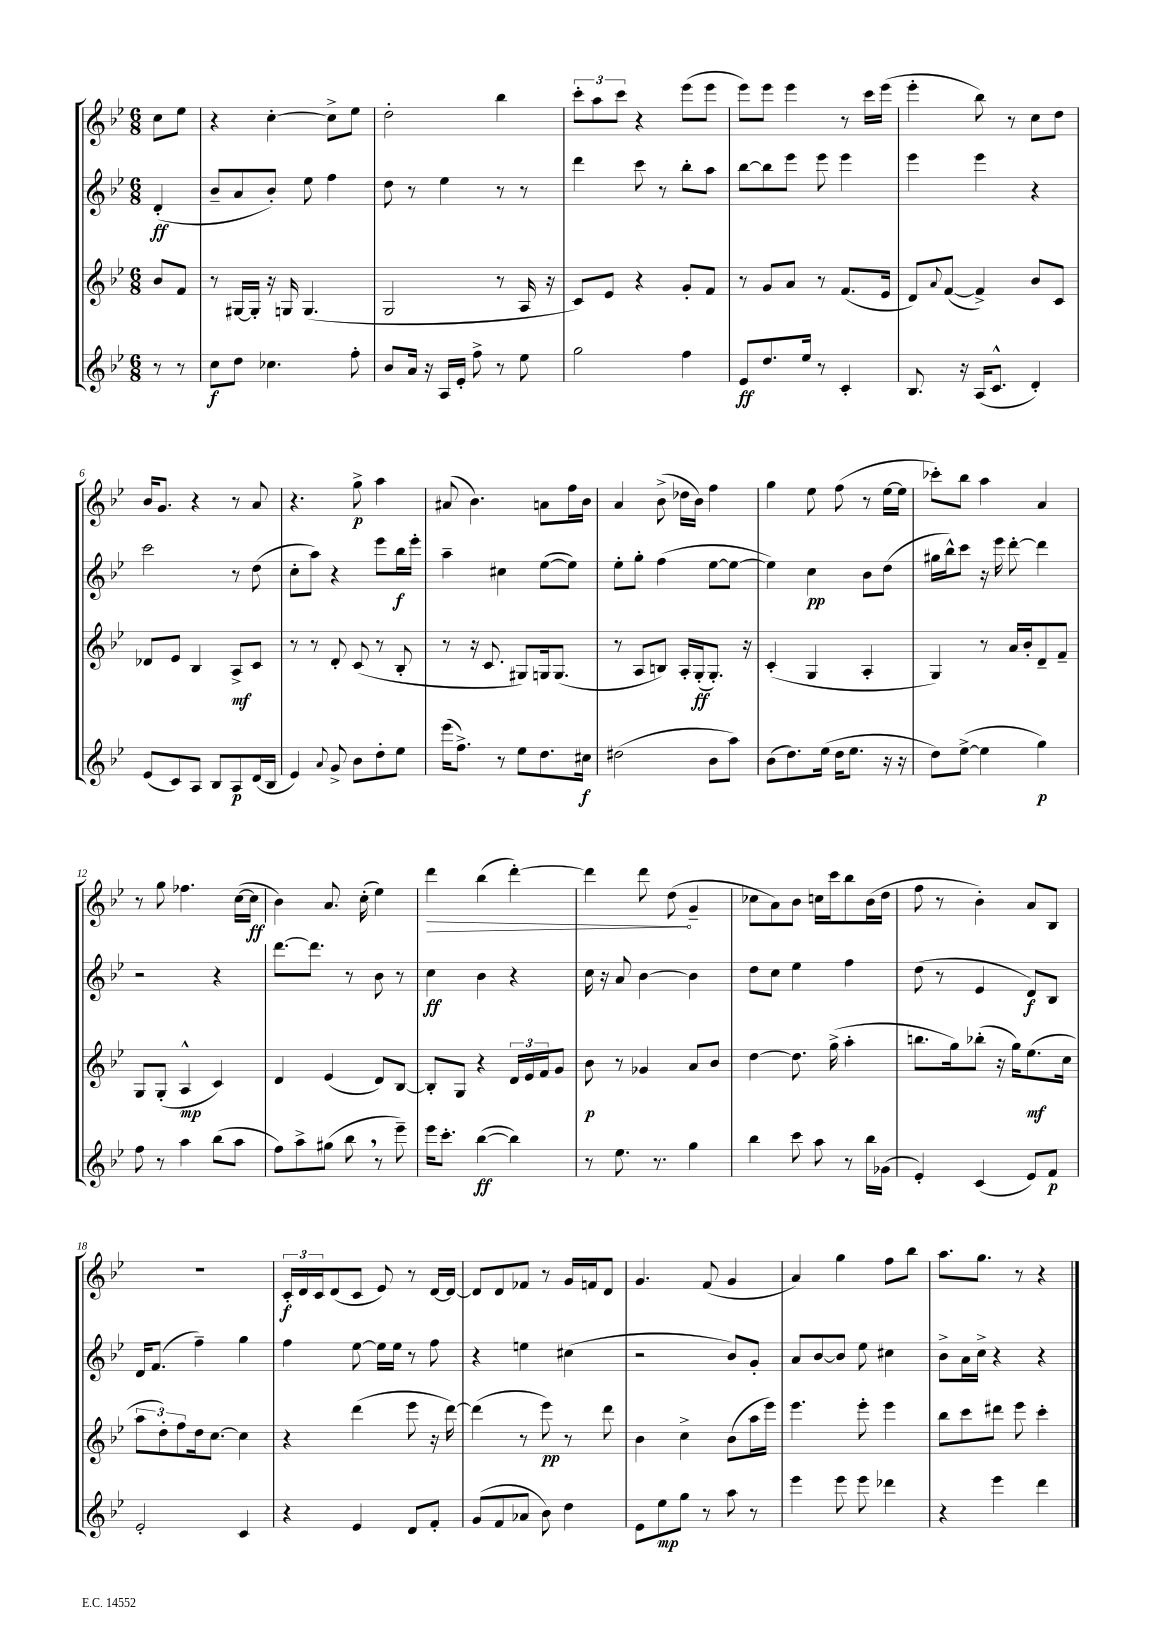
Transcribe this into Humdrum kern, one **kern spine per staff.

**kern	**dynam	**kern	**dynam	**kern	**dynam	**kern	**dynam
*part4	*part4	*part3	*part3	*part2	*part2	*part1	*part1
*staff4	*staff4	*staff3	*staff3	*staff2	*staff2	*staff1	*staff1
*clefG2	*	*clefG2	*	*clefG2	*	*clefG2	*
*k[b-e-]	*	*k[b-e-]	*	*k[b-e-]	*	*k[b-e-]	*
*M6/8	*	*M6/8	*	*M6/8	*	*M6/8	*
=	=	=	=	=	=	=	=
8r	.	8b-/L	.	(4d'/	ff	8cc\L	.
8r	.	8f/J	.	.	.	8ee-\J	.
=1	=1	=1	=1	=1	=1	=1	=1
8cc\L	f	8r	.	8b-~/L	.	4r	.
8dd\J	.	[16G#X/LL	.	8a/	.	.	.
.	.	16G#'/JJ]	.	.	.	.	.
4.cc-X\	.	16r	.	8b-'/J)	.	[4cc'\	.
.	.	16Gn/	.	.	.	.	.
.	.	(4.G/	.	8ee-\	.	.	.
.	.	.	.	4ff\	.	8cc^\L]	.
8ff'\	.	.	.	.	.	8ee-\J	.
=2	=2	=2	=2	=2	=2	=2	=2
8b-/L	.	2G/	.	8dd\	.	2dd'\	.
16a/Jk	.	.	.	8r	.	.	.
16r	.	.	.	.	.	.	.
16A/LL	.	.	.	4ee-\	.	.	.
16e-'/JJ	.	.	.	.	.	.	.
8ff^\	.	.	.	.	.	.	.
8r	.	8r	.	8r	.	4bb-\	.
8ee-\	.	16A/	.	8r	.	.	.
.	.	16r	.	.	.	.	.
=3	=3	=3	=3	=3	=3	=3	=3
2gg\	.	8c/L)	.	4ddd\	.	12ccc'\L	.
.	.	.	.	.	.	12aa\	.
.	.	8e-/J	.	.	.	.	.
.	.	.	.	.	.	12ccc\J	.
.	.	4r	.	8ccc\	.	4r	.
.	.	.	.	8r	.	.	.
4ff\	.	8g'/L	.	8bb-'\L	.	(8eee-\L	.
.	.	8f/J	.	8aa\J	.	8eee-\J	.
=4	=4	=4	=4	=4	=4	=4	=4
8e-/L	ff	8r	.	[8bb-\L	.	8eee-\L)	.
8.dd/	.	8g/L	.	8bb-\]	.	8eee-\J	.
.	.	8a/J	.	8eee-\J	.	4eee-\	.
16ee-/Jk	.	.	.	.	.	.	.
8r	.	8r	.	8eee-\	.	.	.
4c'/	.	(8.f/L	.	4eee-\	.	8r	.
.	.	.	.	.	.	16ccc\LL	.
.	.	16e-/Jk	.	.	.	(16eee-\JJ	.
=5	=5	=5	=5	=5	=5	=5	=5
8.B-/	.	8d/L)	.	4eee-\	.	4eee-'\	.
.	.	8qqa/	.	.	.	.	.
.	.	([8f/J	.	.	.	.	.
16r	.	.	.	.	.	.	.
(16A/KL	.	4f^/])	.	4eee-\	.	8bb-\)	.
8.c^^/J	.	.	.	.	.	.	.
.	.	.	.	.	.	8r	.
4d'/)	.	8b-/L	.	4r	.	8cc\L	.
.	.	8c/J	.	.	.	8dd\J	.
!!LO:LB:g=z
=6	=6	=6	=6	=6	=6	=6	=6
(8e-/L	.	8d-X/L	.	2ccc\	.	16b-/KL	.
.	.	.	.	.	.	8.g/J	.
8c/)	.	8e-/J	.	.	.	.	.
8A/J	.	4B-/	.	.	.	4r	.
8B-/L	.	.	.	.	.	.	.
8A/	p	8A^/L	mf	8r	.	8r	.
(16d/L	.	8c/J	.	(8dd\	.	8a/	.
16B-/JJ	.	.	.	.	.	.	.
=7	=7	=7	=7	=7	=7	=7	=7
4e-/)	.	8r	.	8cc'\L	.	4.r	.
.	.	8r	.	8aa\J)	.	.	.
8qqa/	.	.	.	.	.	.	.
8g^/	.	8d'/	.	4r	.	.	.
8b-\L	.	(8c/	.	.	.	8gg^\	p
8dd'\	.	8r	.	8eee-\L	.	4aa\	.
8ee-\J	.	8B-'/	.	16bb-\L	f	.	.
.	.	.	.	16eee-'\JJ	.	.	.
=8	=8	=8	=8	=8	=8	=8	=8
(16eee-\KL	.	8r	.	4aa~\	.	(8a#X/	.
8.ff^\J)	.	.	.	.	.	.	.
.	.	16r	.	.	.	4.b-\)	.
.	.	8.c/	.	.	.	.	.
8r	.	.	.	4cc#X\	.	.	.
8ee-\L	.	8G#X/L)	.	.	.	.	.
8.dd\	.	16Gn/k	.	([8ee-\L	.	8an\L	.
.	.	(8.G/J	.	.	.	.	.
.	.	.	.	8ee-\J])	.	16ff\L	.
16cc#X\Jk	f	.	.	.	.	16b-\JJ	.
=9	=9	=9	=9	=9	=9	=9	=9
(2dd#X\	.	8r	.	8ee-'\L	.	4a/	.
.	.	8A/L	.	8gg'\J	.	.	.
.	.	8Bn/J)	.	(4ff\	.	(8b-^\	.
.	.	16A'/LL	.	.	.	16dd-X\LL	.
.	.	(16G'/J	ff	.	.	16b-\JJ)	.
8b-\L	.	8.G'/J)	.	[8ee-\L	.	4ff\	.
8aa\J)	.	.	.	8ee-\J_	.	.	.
.	.	16r	.	.	.	.	.
=10	=10	=10	=10	=10	=10	=10	=10
(8b-\L	.	(4c'/	.	4ee-\])	.	4gg\	.
8.dd\)	.	.	.	.	.	.	.
.	.	4G/	.	4cc\	pp	8ee-\	.
(16ee-\Jk	.	.	.	.	.	.	.
16dd\KL	.	.	.	.	.	(8ff\	.
8.ee-\J	.	.	.	.	.	.	.
.	.	4A'/	.	8b-\L	.	8r	.
16r	.	.	.	(8dd\J	.	[16ee-\LL	.
16r	.	.	.	.	.	16ee-\JJ]	.
=11	=11	=11	=11	=11	=11	=11	=11
8dd\L)	.	4G/)	.	16gg#X\LL	.	8ccc-X'\L)	.
.	.	.	.	16bb-^^\J)	.	.	.
([8ee-^\J	.	.	.	8ccc\J	.	8bb-\J	.
4ee-\]	.	8r	.	16r	.	4aa\	.
.	.	.	.	16eee-\	.	.	.
.	.	16a/LL	.	[8ddd'\	.	.	.
.	.	16b-'/J	.	.	.	.	.
4gg\)	p	8d~/	.	4ddd\]	.	4a/	.
.	.	8f~/J	.	.	.	.	.
!!LO:LB:g=z
=12	=12	=12	=12	=12	=12	=12	=12
8ff\	.	8G/L	.	2r	.	8r	.
8r	.	(8G'/J	.	.	.	8gg\	.
4aa\	.	4A^^/	mp	.	.	4.ff-X\	.
(8bb-\L	.	4c/)	.	4r	.	.	.
8aa\J	.	.	.	.	.	([16cc\LL	.
.	.	.	.	.	.	16cc\JJ]	ff
=13	=13	=13	=13	=13	=13	=13	=13
8ff\L)	.	4d/	.	[8.ddd\L	.	4b-\)	.
8aa^\	.	.	.	.	.	.	.
.	.	.	.	8.ddd\J]	.	.	.
(8gg#X\J	.	(4e-/	.	.	.	8.a/	.
8bb-,\	.	.	.	8r	.	.	.
.	.	.	.	.	.	(16cc'\	.
8r	.	8d/L)	.	8b-\	.	4ee-\)	.
8eee-~\)	.	[8B-/J	.	8r	.	.	.
=14	=14	=14	=14	=14	=14	=14	=14
!	!	!	!	!	!	!	!LO:HP:b
16eee-\KL	.	8B-'/L]	.	4cc\	ff	4ddd\	>
8.ccc'\J	.	.	.	.	.	.	.
.	.	8G/J	.	.	.	.	.
([4bb-\	ff	4r	.	4b-\	.	(4bb-\	.
4bb-\])	.	24d/LL	.	4r	.	[4ddd'\)	.
.	.	24e-/	.	.	.	.	.
.	.	24f/J	.	.	.	.	.
.	.	8g/J	.	.	.	.	.
=15	=15	=15	=15	=15	=15	=15	=15
8r	.	8b-\	p	16cc\	.	4ddd\]	.
.	.	.	.	16r	.	.	.
8.ee-\	.	8r	.	8a/	.	.	.
.	.	4g-X/	.	[4b-\	.	8ddd\	.
8.r	.	.	.	.	.	.	.
.	.	.	.	.	.	(8dd\	.
4gg\	.	8a/L	.	4b-\]	.	4g~/	]
.	.	8b-/J	.	.	.	.	.
=16	=16	=16	=16	=16	=16	=16	=16
4bb-\	.	[4dd\	.	8dd\L	.	8cc-X\L	.
.	.	.	.	8cc\J	.	8a\)	.
8ccc\	.	8.dd\]	.	4ee-\	.	8b-\J	.
8aa\	.	.	.	.	.	16ccn\LL	.
.	.	(16gg^\	.	.	.	16ccc\J	.
8r	.	4aa'\	.	4ff\	.	8bb-\	.
16bb-\LL	.	.	.	.	.	(16b-\L	.
(16g-X\JJ	.	.	.	.	.	16dd\JJ	.
=17	=17	=17	=17	=17	=17	=17	=17
4e-'/)	.	8.bbn\L	.	(8dd\	.	8ff\	.
.	.	.	.	8r	.	8r	.
.	.	16gg\k)	.	.	.	.	.
(4c/	.	(8bb-X'\J	.	4e-/	.	4b-'\)	.
.	.	16r	.	.	.	.	.
.	.	16gg\KL)	.	.	.	.	.
8e-/L)	.	(8.ee-\	mf	8d/L)	f	8a/L	.
8f/J	p	.	.	8B-/J	.	8B-/J	.
.	.	16cc\Jk	.	.	.	.	.
!!LO:LB:g=z
=18	=18	=18	=18	=18	=18	=18	=18
2e-'/	.	12aa\L	.	16d/KL	.	2.r	.
.	.	.	.	(8.f/J	.	.	.
.	.	12dd'\)	.	.	.	.	.
.	.	12ff\	.	.	.	.	.
.	.	16dd\k	.	4ff~\)	.	.	.
.	.	[8.cc\J	.	.	.	.	.
4c/	.	4cc\]	.	4gg\	.	.	.
=19	=19	=19	=19	=19	=19	=19	=19
4r	.	4r	.	4ff\	.	24c'/LL	f
.	.	.	.	.	.	24d/	.
.	.	.	.	.	.	24c/J	.
.	.	.	.	.	.	(8d/	.
4e-/	.	(4ddd\	.	[8ee-\	.	8c/J	.
.	.	.	.	16ee-\LL]	.	8e-/)	.
.	.	.	.	16ee-\JJ	.	.	.
8d/L	.	8eee-\	.	8r	.	8r	.
8f'/J	.	16r	.	8ff\	.	[16d/LL	.
.	.	[16ddd\)	.	.	.	16d/JJ_	.
=20	=20	=20	=20	=20	=20	=20	=20
(8g/L	.	(4ddd\]	.	4r	.	8d/L]	.
8f/	.	.	.	.	.	8d/	.
8a-X/J	.	8r	.	4een\	.	8f-X/J	.
8b-\)	.	8eee-\)	pp	.	.	8r	.
4dd\	.	8r	.	(4cc#X\	.	16g/LL	.
.	.	.	.	.	.	16fn/J	.
.	.	8ddd\	.	.	.	8d/J	.
=21	=21	=21	=21	=21	=21	=21	=21
8e-\L	.	4b-\	.	2r	.	4.g/	.
8ee-\	mp	.	.	.	.	.	.
8gg\J	.	4cc^\	.	.	.	.	.
8r	.	.	.	.	.	(8f/	.
8aa\	.	(8b-\L	.	8b-/L)	.	4g/	.
8r	.	16aa\L	.	8g'/J	.	.	.
.	.	16eee-\JJ)	.	.	.	.	.
=22	=22	=22	=22	=22	=22	=22	=22
4eee-\	.	4.eee-\	.	8a/L	.	4a/)	.
.	.	.	.	[8b-/	.	.	.
8eee-\	.	.	.	8b-/J]	.	4gg\	.
8eee-\	.	8eee-'\	.	8ee-\	.	.	.
4ddd-X\	.	4eee-\	.	4cc#X\	.	8ff\L	.
.	.	.	.	.	.	8bb-\J	.
=23	=23	=23	=23	=23	=23	=23	=23
4r	.	8bb-\L	.	8b-^\L	.	8.aa\L	.
.	.	8ccc\	.	16a\L	.	.	.
.	.	.	.	16cc^\JJ	.	8.gg\J	.
4eee-\	.	8ddd#X\J	.	4r	.	.	.
.	.	8eee-\	.	.	.	8r	.
4ddd\	.	4ccc'\	.	4r	.	4r	.
==	==	==	==	==	==	==	==
*-	*-	*-	*-	*-	*-	*-	*-
